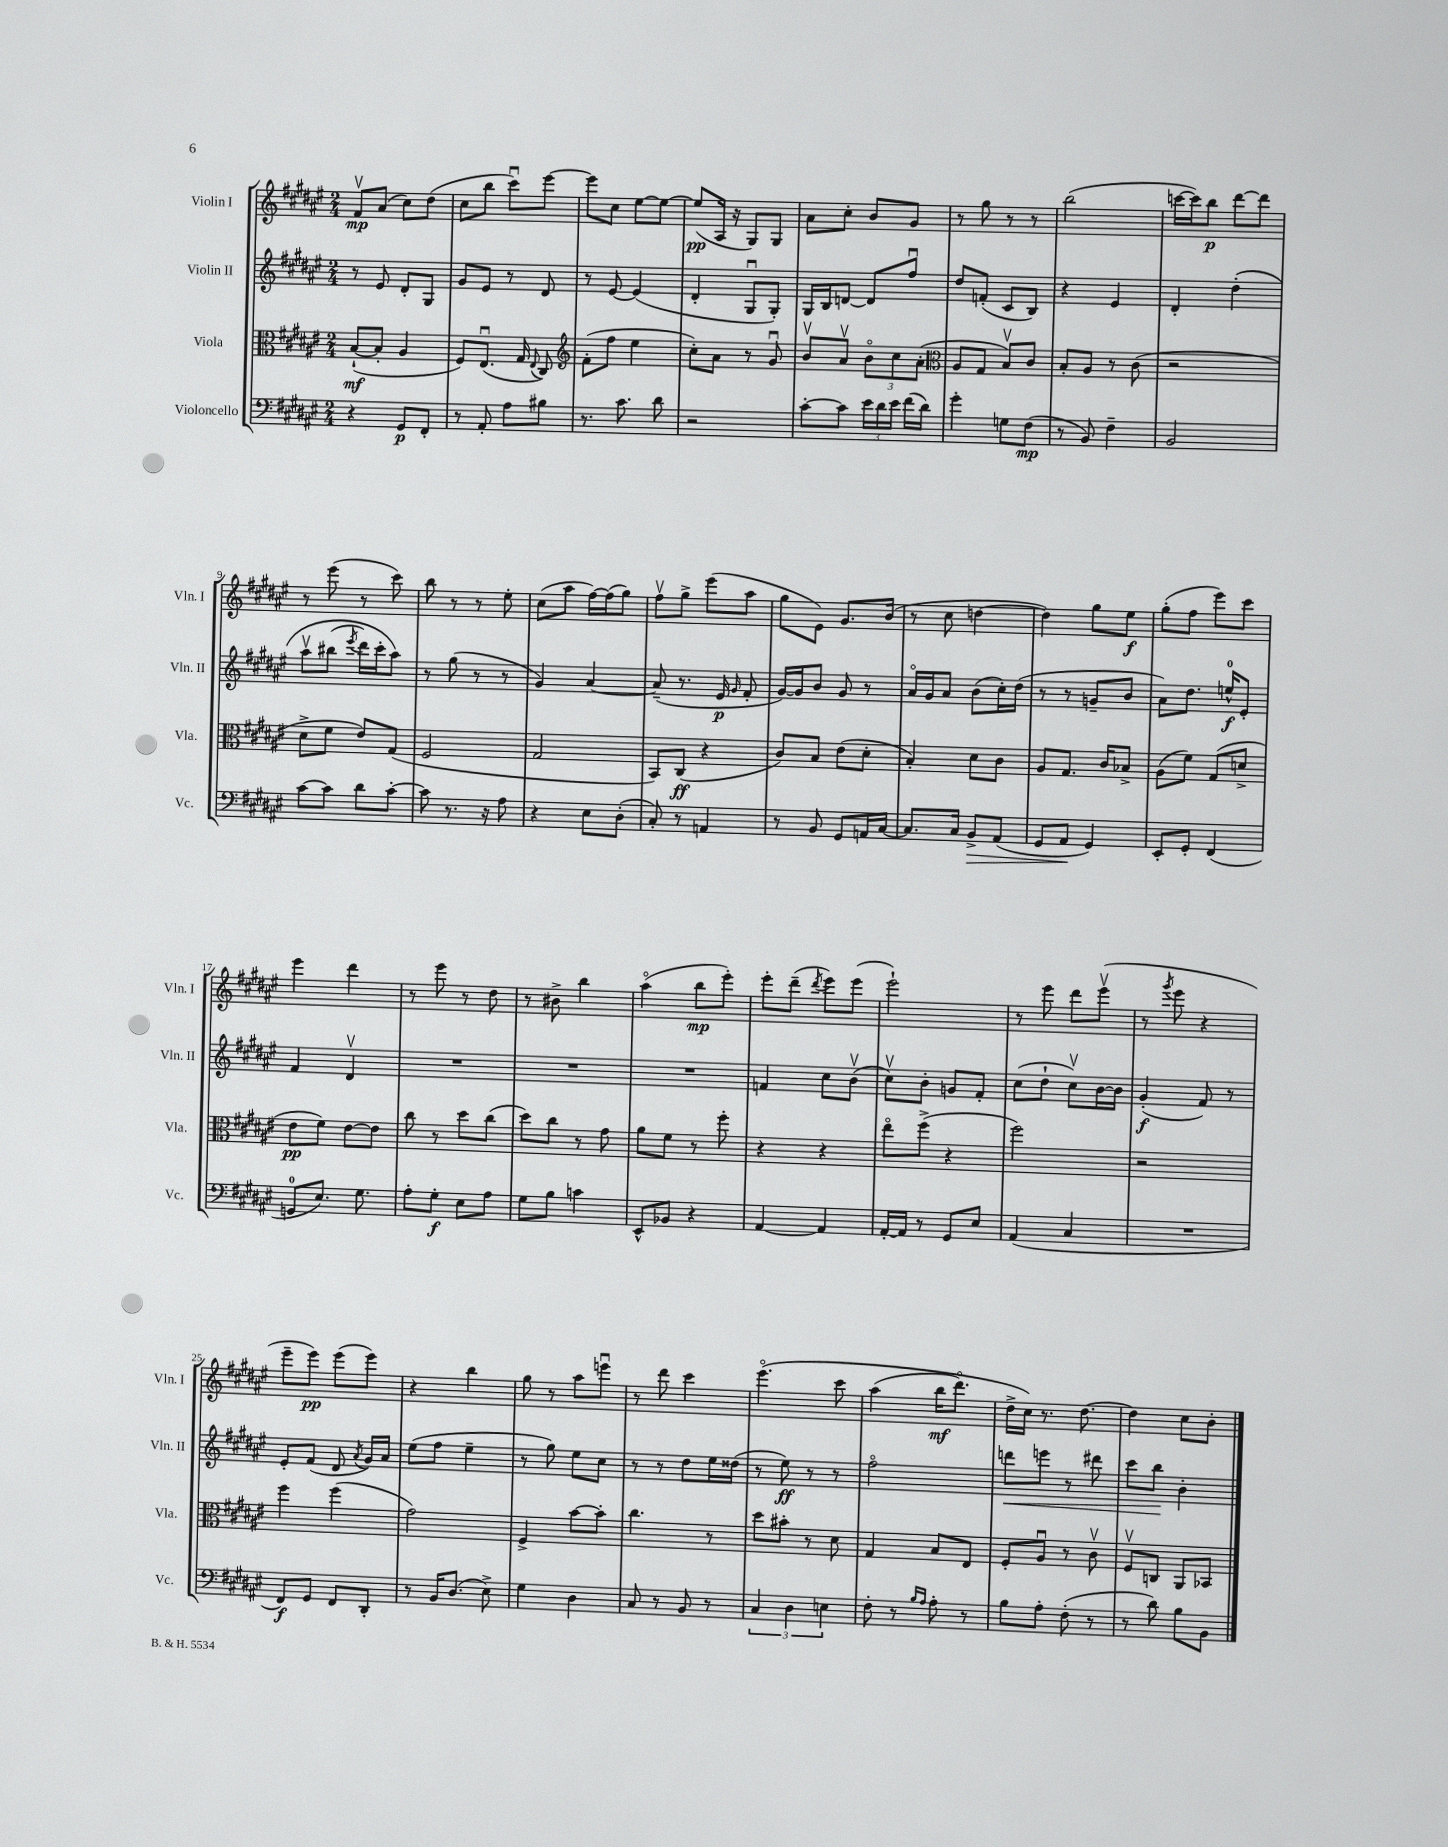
<<
\new StaffGroup <<
\new Staff = "s0" \with { instrumentName = "Violin I" shortInstrumentName = "Vln. I" } {
    \clef treble \key fis \major \numericTimeSignature \time 2/4
    \autoBeamOff fis'8[\upbow\mp ais'8]( cis''8[) dis''8]( |
    cis''8[ b''8] cis'''8[\downbow) eis'''8]~ |
    eis'''8[ cis''8] eis''8[~ eis''8]~ |
    eis''8[\pp( ais16] r16 gis8[) gis8] |
    ais'8[ cis''8]-. b'8[ gis'8] |
    r8 gis''8 r8 r8 |
    b''2( |
    c'''16[~ c'''16) b''8]\p dis'''8[~ dis'''8] |
    r8 eis'''8( r8 cis'''8) |
    b''8 r8 r8 eis''8-. |
    cis''8[( ais''8] fis''16[~) fis''16( gis''8]) |
    fis''8[\upbow gis''8]-> eis'''8[( ais''8] |
    gis''8[ eis'8]) gis'8.[ b'16]( |
    r8 cis''8 d''4~ |
    d''4) gis''8[ eis''8]\f |
    gis''8[-.( fis''8] eis'''8[) cis'''8] |
    eis'''4 dis'''4 |
    r8 eis'''8 r8 dis''8 |
    r8 bis'8-> b''4 |
    ais''4\flageolet( b''8[\mp eis'''8]-.) |
    eis'''8[-. dis'''8]--( \acciaccatura { dis'''8 } eis'''8[) eis'''8]( |
    eis'''2-!) |
    r8 eis'''8 dis'''8[ eis'''8]\upbow( |
    r8 \acciaccatura { gis'''8 } eis'''8 r4 |
    eis'''8[-- eis'''8]\pp) eis'''8[( eis'''8]) |
    r4 b''4 |
    gis''8 r8 ais''8[ e'''8]\downbow |
    r8 dis'''8 cis'''4 |
    eis'''4.\flageolet\( cis'''8 |
    ais''4( b''16[\mf dis'''8.]\flageolet) |
    dis''16[-> cis''16]\) r8. dis''8.~ |
    dis''4 cis''8[ b'8]-. \bar "|." |
}
\new Staff = "s1" \with { instrumentName = "Violin II" shortInstrumentName = "Vln. II" } {
    \clef treble \key fis \major \numericTimeSignature \time 2/4
    \autoBeamOff r8 eis'8 dis'8[-. gis8] |
    gis'8[ eis'8] r8 dis'8 |
    r8 eis'8~ eis'4( |
    dis'4-. gis8[\downbow gis8]-.) |
    gis16[ b16 d'8]~ d'8[ fis''8]\downbow |
    dis''8[ f'8]-.( cis'8[ b8]) |
    r4 eis'4 |
    dis'4-. dis''4-.\( |
    ais''8[\upbow bis''8]( \acciaccatura { eis'''8 } dis'''16[) cis'''16-. ais''8]\) |
    r8 gis''8( r8 r8 |
    gis'4) ais'4~ |
    ais'8--( r8. eis'16\p \grace { gis'16 } fis'8-. |
    gis'16[~) gis'16 b'8] gis'8 r8 |
    ais'16[\flageolet gis'16 ais'8] b'8[( cis''16-.) dis''16]( |
    r8 r8 g'8[-- b'8] |
    ais'8[) dis''8.] e''16[-0-^\f eis'8]-. |
    fis'4 dis'4\upbow |
    R2 |
    R2 |
    R2 |
    f'4 cis''8[ b'8]\upbow( |
    cis''8[\upbow) b'8]-. g'8[ fis'8]-. |
    cis''8[( dis''8]-! cis''8[\upbow) b'16~ b'16] |
    gis'4-.\f( fis'8) r8 |
    eis'8[-. fis'8]( dis'8 \acciaccatura { ais'8 } gis'16[) ais'16] |
    eis''8[( fis''8] eis''4-- |
    r8 gis''8) eis''8[ cis''8] |
    r8 r8 dis''8[ eis''16 disis''16]( |
    r8 eis''8\ff) r8 r8 |
    fis''2\flageolet |
    d'''8[\< e'''8] r8 dis'''8 |
    cis'''8[ b''8]\! b'4-. \bar "|." |
}
\new Staff = "s2" \with { instrumentName = "Viola" shortInstrumentName = "Vla." } {
    \clef alto \key fis \major \numericTimeSignature \time 2/4
    \autoBeamOff b8[~-!\mf( b8]-. ais4 |
    fis8[) eis8.]\downbow( gis16 \appoggiatura { eis8 } cis8) |
    \clef treble fis'8[-.( fis''8] eis''4 |
    cis''8[-.) ais'8] r8 gis'8\downbow |
    b'8[\upbow ais'8]\upbow \tuplet 3/2 { b'8[\flageolet cis''8 ais'8]-.( } |
    \clef alto ais8[ gis8] b8[\upbow) cis'8] |
    b8[-. ais8] r8 cis'8( |
    r2 |
    dis'8[-> fis'8] eis'8[) gis8]( |
    fis2 |
    gis2 |
    b,8[) cis8]\ff( r4 |
    cis'8[) b8] eis'8[( dis'8]-. |
    b4-.) dis'8[ cis'8] |
    ais8[ gis8.] cis'16[ bes8]-> |
    ais8[( fis'8]) gis8[( d'8]-> |
    eis'8[\pp fis'8]) eis'8[~ eis'8] |
    cis''8 r8 dis''8[ cis''8]( |
    dis''8[) cis''8] r8 gis'8 |
    ais'8[ fis'8] r8 fis''8-. |
    r4 r4 |
    eis''8[\flageolet fis''8]->( r4 |
    fis''2) |
    r2 |
    fis''4 fis''4( |
    gis'2) |
    fis4-> b'8[~ b'8]-. |
    cis''4. r8 |
    dis''8[ bis'8]-. r8 dis'8 |
    gis4 b8[ eis8] |
    fis8[-. ais8]\downbow r8 cis'8\upbow |
    fis8[\upbow c8] ais,8[ bes,8] \bar "|." |
}
\new Staff = "s3" \with { instrumentName = "Violoncello" shortInstrumentName = "Vc." } {
    \clef bass \key fis \major \numericTimeSignature \time 2/4
    \autoBeamOff r4 gis,8[\p fis,8]-. |
    r8 ais,8-. ais8[ bis8] |
    r8. cis'8. dis'8 |
    r2 |
    cis'8[~-. cis'8] \tuplet 3/2 { eis'16[ dis'16 eis'16] } fis'16[( dis'16]) |
    gis'4-. g8[ fis8]\mp( |
    r8 b,8) fis4-- |
    b,2 |
    cis'8[~ cis'8] dis'8[ cis'8]~-. |
    cis'8 r8. r16 ais8 |
    r4 eis8[ dis8]-.( |
    cis8-.) r8 a,4 |
    r8 b,8 gis,8[ a,16 cis16]~ |
    cis8.[ cis16] b,8[->\> ais,8]( |
    gis,8[ ais,8]\! gis,4) |
    eis,8[-. gis,8]-. fis,4( |
    g,8[-0 eis8.]) gis8. |
    ais8[-. gis8]-.\f eis8[ ais8] |
    gis8[ b8] c'4 |
    eis,8[-^ bes,8] r4 |
    ais,4~ ais,4 |
    ais,16[~-. ais,16] r8 gis,8[ eis8] |
    ais,4( cis4 |
    R2 |
    fis,8[\f) gis,8] fis,8[ dis,8]-. |
    r8 b,16[ dis8.]( eis8->) |
    gis4 dis4 |
    cis8 r8 b,8 r8 |
    \tuplet 3/2 { cis4 dis4 e4 } |
    fis8-. r8 \grace { b16[ ais16] } ais8-. r8 |
    b8[ ais8]-. fis8-.( r8 |
    r8 dis'8) b8[ b,8] \bar "|." |
}
>>
>>
